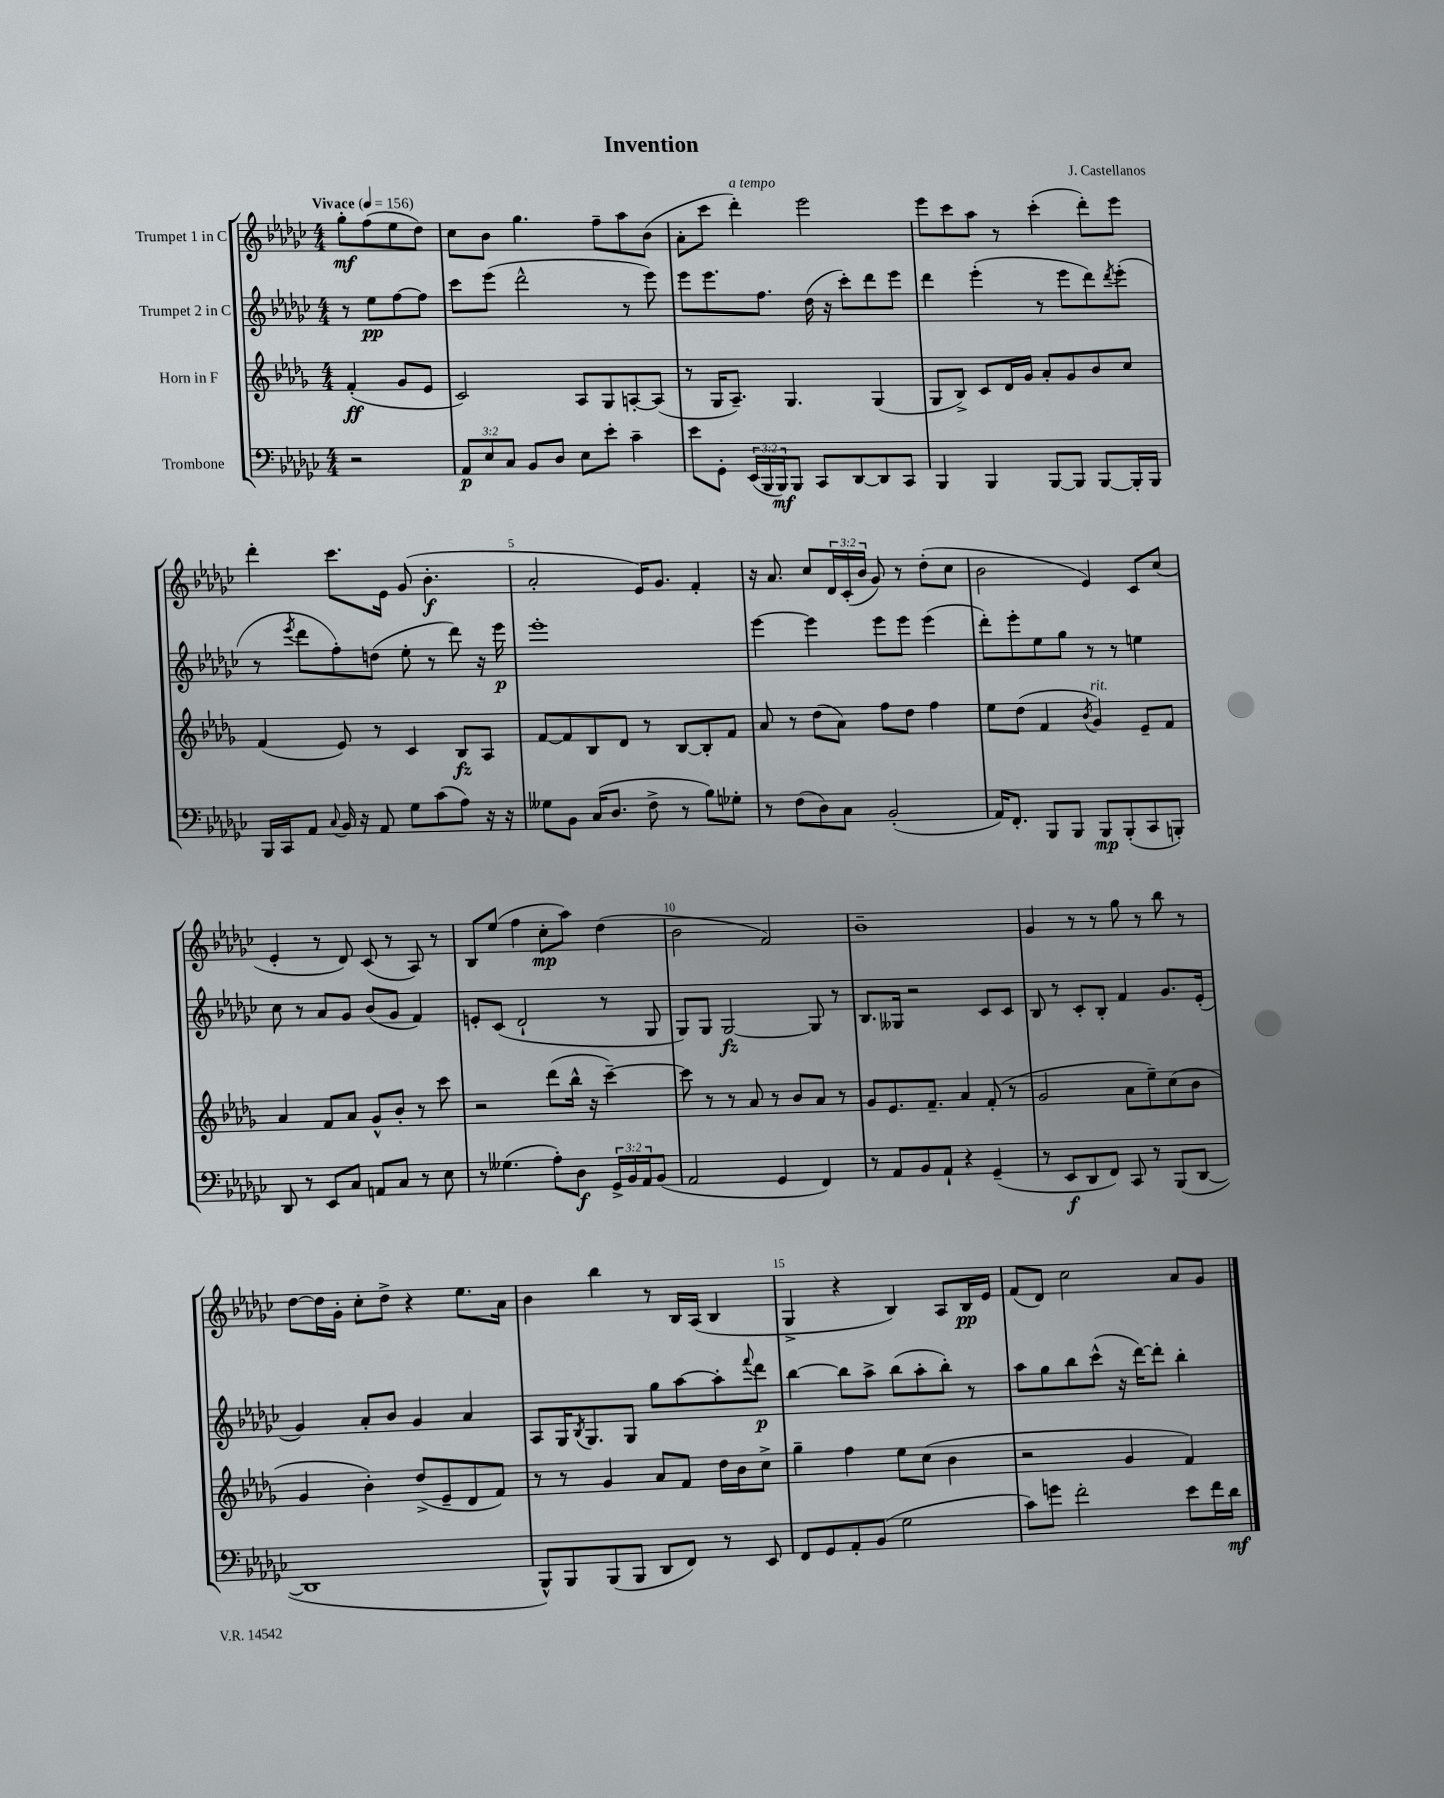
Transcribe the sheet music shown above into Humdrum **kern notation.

**kern	**kern	**kern	**kern
*staff4	*staff3	*staff2	*staff1
*clefF4	*clefG2	*clefG2	*clefG2
*k[b-e-a-d-g-c-]	*k[b-e-a-d-g-]	*k[b-e-a-d-g-c-]	*k[b-e-a-d-g-c-]
*M4/4	*M4/4	*M4/4	*M4/4
*MM156	*MM156	*MM156	*MM156
2r	(4f'/	8r	8gg-'\L
.	.	8ee-\L	(8ff\
.	8g-/L	[8ff\	8ee-\
.	8e-/J	8ff\]J	8dd-\J)
=	=	=	=
12AA-/L	2c/)	8ccc-\L	8cc-\L
12E-/	.	.	.
.	.	(8eee-\J	8b-\J
12C-/J	.	.	.
8BB-/L	.	2ddd-^^\	4.gg-\
8D-/J	.	.	.
8E-\L	8A-/L	.	.
8e-'\J	8G-/	.	8ff~\L
4c-~\	[8A'/	8r	8aa-\
.	(8A/]J	8eee-\)	(8b-\J
=	=	=	=
8e-\L	8r	8eee-\L	8a-'\L
8GG-'\J	16G-/LK	8.eee-\	8ccc-\J
.	8.A-~/J)	.	.
(24EE-/LL	.	.	4ddd-'\)
24BBB-/	.	.	.
.	.	8.ff\J	.
24BBB-/J)	.	.	.
8BBB-/J	4.G-/	.	.
8CC-/L	.	(16dd-\	2eee-\
.	.	16r	.
[8DD-/	.	8ccc-'\L)	.
8DD-/]	(4G-/	8ddd-\	.
8CC-/J	.	8eee-\J	.
=	=	=	=
4BBB-/	8G-/L	4ddd-\	8eee-\L
.	8B-^/J)	.	8ccc-\
4BBB-/	8c/L	(4eee-'\	8aa-\J
.	16d-/L	.	8r
.	16g-/JJ	.	.
[8BBB-/L	8a-'/L	8r	(4ccc-'\
8BBB-/]J	8g-/	8eee-\L	.
[8BBB-/L	8b-/	8ddd-\)	8ddd-'\L)
.	.	8qddd-/	.
16BBB-'/]L	8cc/J	(8eee-'\J	8eee-\J
16BBB-/JJ	.	.	.
=	=	=	=
16BBB-/LL	(4f/	8r	4ddd-'\
16CC-/J	.	.	.
.	.	8qeee-/	.
8AA-/J	.	8ddd-\L	.
8qqC-/	.	.	.
16BB-/	8e-/)	8ff'\)	8.ccc-\L
16r	.	.	.
8AA-/	8r	(8dd\J	.
.	.	.	16e-\Jk
8G-\L	4c/	8ee-'\	(8g-/
(8c-\	.	8r	4.b-'\
8A-\J)	8B-/L	8ddd-\)	.
16r	8A-/J	16r	.
16r	.	16eee-\	.
=	=	=	=
8G--\L	[8f/L	1eee-'	2a-'/
8BB-\J	8f/]	.	.
(16C-/LK	8B-/	.	.
8.D-/J	.	.	.
.	8d-/J	.	.
8F^\	8r	.	16e-/LK)
.	.	.	8.g-/J
8r	[8B-/L	.	.
8B-\L)	8B-'/]	.	4f'/
8G-'\J	8f/J	.	.
=	=	=	=
8r	8a-/	[4eee-\	16r
.	.	.	8.a-/
(8F\L	8r	.	.
8D-\)	(8dd-\L	4eee-\]	8cc-/L
8C-\J	8a-\J)	.	24d-/L
.	.	.	(24c-'/
.	.	.	24b-/JJ
(2BB-'/	8ff\L	8eee-\L	8g-/)
.	8dd-\J	8eee-\J	8r
.	4ff\	(4eee-\	(8dd-'\L
.	.	.	8cc-\J
=	=	=	=
16AA-/LK)	8ee-\L	8ddd-'\L)	2b-\
8.FF'/J	.	.	.
.	(8dd-\J	8eee-'\	.
8BBB-/L	4f/	8ee-\	.
8BBB-/J	.	8gg-\J	.
.	8qb-/	.	.
8BBB-/L	4g-/)	8r	4e-/)
(8BBB-'/	.	8r	.
8CC-/	8e-~/L	4ee\	8c-/L
8BBB'/J)	8f/J	.	(8cc-/J
=	=	=	=
8DD-/	4a-/	8cc-\	4e-'/
8r	.	8r	.
8EE-/L	8f/L	8a-/L	8r
8C-/J	8a-/J	8g-/J	8d-/)
8AA/L	8g-^^/L	(8b-/L	(8c-/
8C-/J	8b-'/J	8g-/J	8r
8r	8r	4f/)	8A-/)
8E-\	8ccc\	.	8r
=	=	=	=
8r	2r	8e'/L	8B-/L
(4.G--\	.	(8c-/J	(8ee-/J
.	.	2d-`/	4ff\
8A-'\L)	(8ddd-\L	.	8cc-'\L
8D-\J	16bb-^^\Jk	.	8aa-\J)
.	16r	.	.
24GG-^/LL	[4ccc~\)	8r	(4dd-\
24BB-/	.	.	.
24AA-/J	.	.	.
(8BB-/J	.	8G-/	.
=	=	=	=
2AA-/	8ccc\]	8G-/L)	2b-\
.	8r	8G-/J	.
.	8r	[2G-/	.
.	8a-/	.	.
4GG-/	8r	.	2f/)
.	8b-/L	.	.
4FF/)	8a-/J	8G-/]	.
.	8r	8r	.
=	=	=	=
8r	8g-/L	8.B-/L	1b-~
8AA-/L	8.e-/	.	.
.	.	16G--/Jk	.
8BB-/	.	2r	.
.	8.f~/J	.	.
8AA-`/J	.	.	.
4r	4a-/	.	.
(4GG-~/	(8f'/	8c-/L	.
.	8r	8c-/J	.
=	=	=	=
8r	2g-/	8B-/	4g-/
8EE-/L	.	8r	.
8DD-/	.	8c-'/L	8r
8FF/J)	.	8B-'/J	8r
8CC-/	8a-\L	4f/	8gg-\
8r	8ee-~\)	.	8r
(8BBB-/L	(8cc\	8.g-/L	8bb-\
[8DD-/J	8b-\J	.	8r
.	.	(16e-'/Jk	.
=	=	=	=
1DD-]	4g-/	4g-/)	[8dd-\L
.	.	.	16dd-\]L
.	.	.	16g-'\JJ
.	4b-'\)	8a-'/L	8cc-'\L
.	.	8b-/J	8dd-^\J
.	(8dd-^/L	4g-/	4r
.	8e-~/	.	.
.	8d-/	4a-/	8.ee-\L
.	8f/J)	.	.
.	.	.	16a-\Jk
=	=	=	=
8BBB-^^/L)	8r	8A-/L	4b-\
8BBB-/	8r	16G-/K	.
.	.	8qB-/	.
.	.	8.G-/	.
(8BBB-/	4g-/	.	4bb-\
8BBB-/J	.	8G-/J	.
8DD-/L	8a-/L	8gg-\L	8r
8FF/J)	8f/J	[8aa-\	16B-/LL
.	.	.	(16A-/JJ
8r	16dd-\LL	8aa-'\]	4B-/
.	16b-\J	.	.
.	.	8qqfff/	.
8EE-/	8cc^\J	8ddd-\J	.
=	=	=	=
8FF/L	4gg-~\	[4bb-\	4G-^/
8GG-/	.	.	.
8AA-'/	4ff\	8bb-\]L	4r
(8BB-/J	.	8aa-^\J	.
2G-\	8ee-\L	(8bb-\L	4B-/)
.	(8cc\J	8aa-'\	.
.	4b-\	8bb-'\J)	8A-/L
.	.	8r	16B-/L
.	.	.	16e-/JJ
=	=	=	=
8c-\L)	2r	8aa-\L	(8f/L
8g\J	.	8gg-\	8d-/J)
2f'\	.	8bb-\	2cc-\
.	.	(8ccc-^^\J	.
.	4g-/	16r	.
.	.	[16ddd-\LK)	.
.	.	8ddd-'\]J	.
8e-\L	4f/)	4bb-'\	8a-/L
16f\L	.	.	8g-/J
16d-\JJ	.	.	.
==	==	==	==
*-	*-	*-	*-
